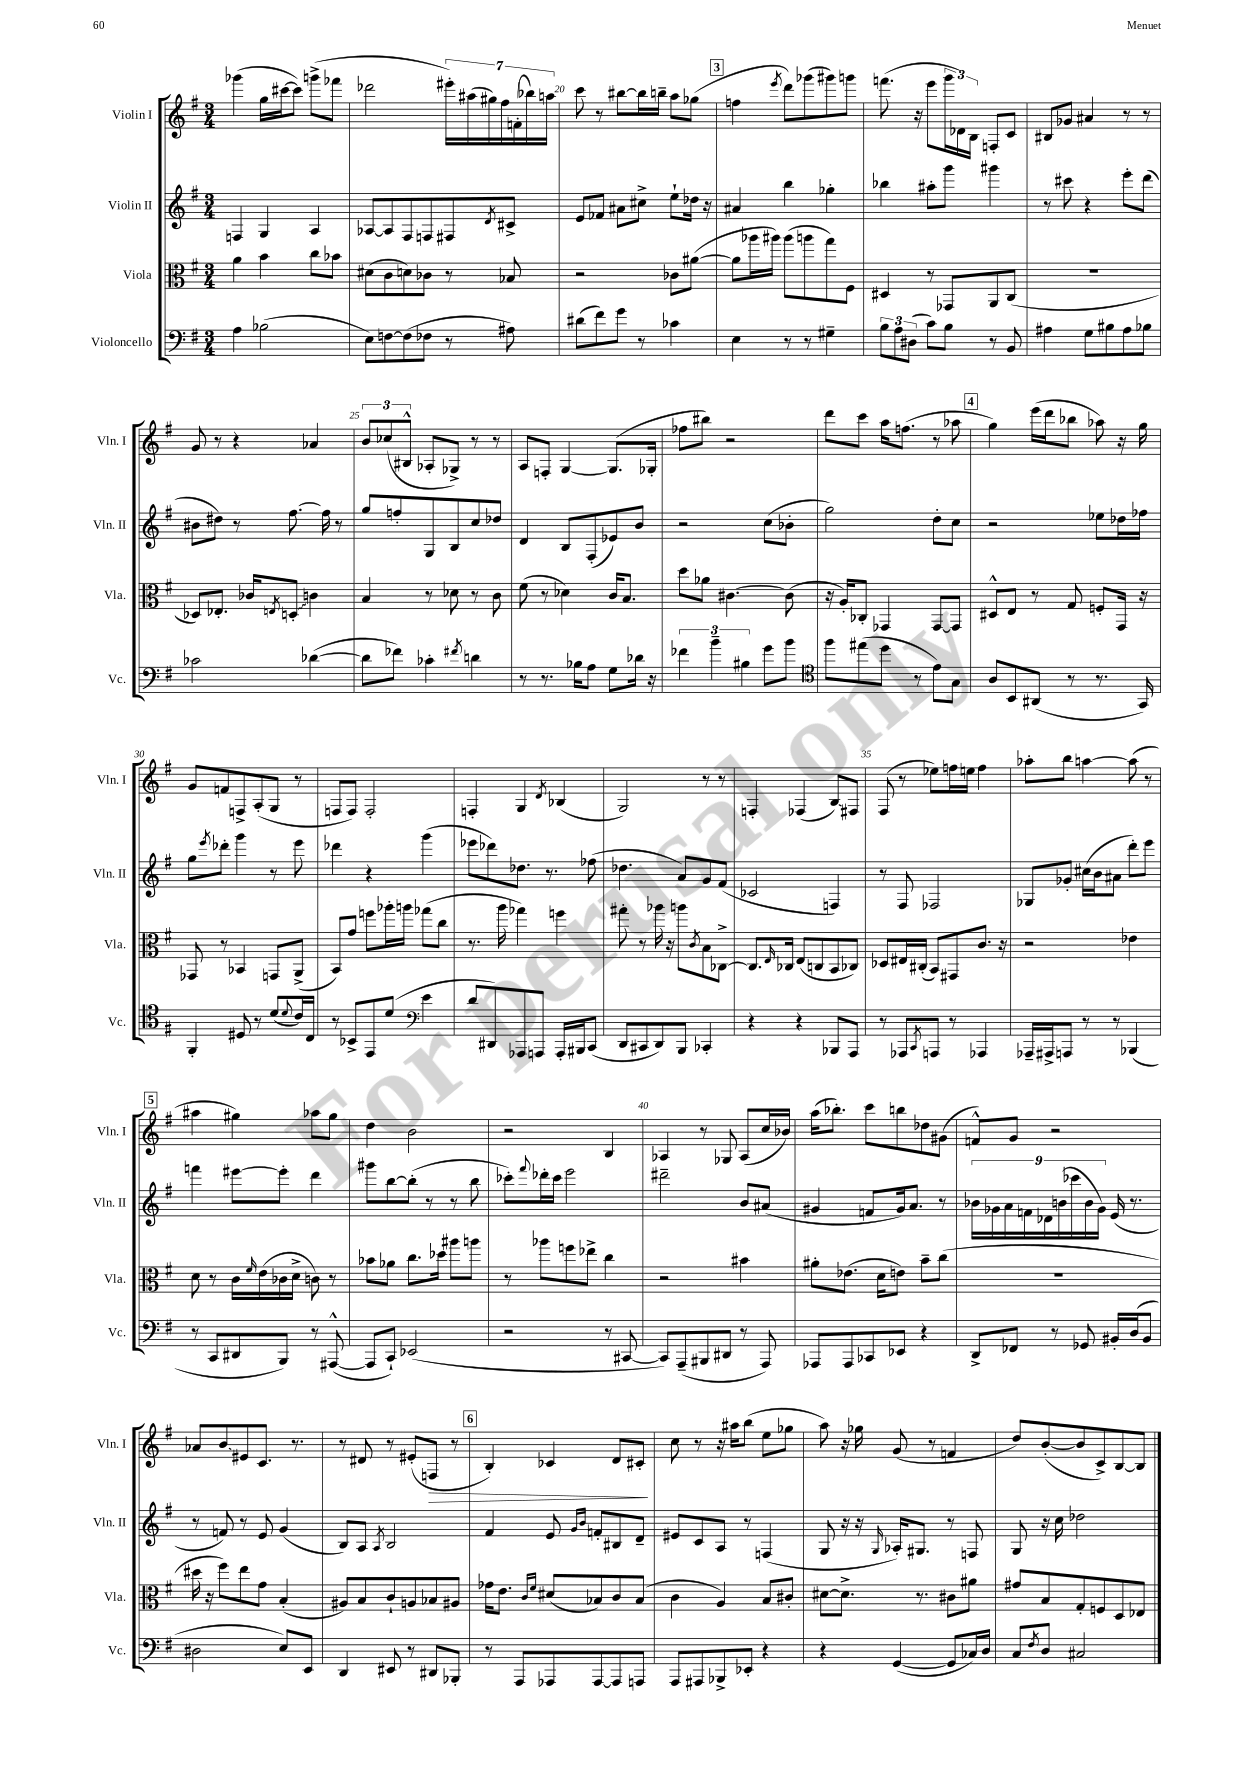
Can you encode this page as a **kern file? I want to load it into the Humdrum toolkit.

**kern	**kern	**kern	**kern
*staff4	*staff3	*staff2	*staff1
*clefF4	*clefC3	*clefG2	*clefG2
*k[f#]	*k[f#]	*k[f#]	*k[f#]
*M3/4	*M3/4	*M3/4	*M3/4
4A\	4a\	4F/	(4ggg-\
(2B-\	4b\	4G/	16gg\LL
.	.	.	[16ccc#\J
.	.	.	8ccc#\]J)
.	8cc\L	4A/	(8ggg^\L
.	8b-\J	.	8fff-\J
=	=	=	=
8E\L)	(8d#\L	[8A-/L	2ddd-\
[8F\	8c\	8A-/]	.
(8F\]	8d\)	8F#/	.
8F-\J	8c-\J	8F/	.
8r	8r	8F#/	28eee#'\LL)
.	.	.	(28aa#\
.	.	.	28gg#\)
.	.	.	28ff#\
.	.	8qd/	.
8A#\)	8B-/	8c#^/J	.
.	.	.	(28f'\
.	.	.	28bb-\)
.	.	.	28aa\JJ
=	=	=	=
(8d#\L	2r	8e/L	8ccc\
8f#\)	.	8f-/J	8r
8g\J	.	8a#\L	[8bb#\L
8r	.	8cc#^\J	16bb#\]L
.	.	.	16bb~\JJ
4c-\	8c-\L	8ee`\L	8aa\L
.	([8a#\J	16dd-\Jk	(8gg-\J
.	.	16r	.
=	=	=	=
4E\	8a#\]L	4a#/	4ff\
.	16aa-\L	.	.
.	16aa#\JJ)	.	.
.	.	.	8qeee/
8r	(8aa#\L	4bb\	8ddd\L)
8r	8aa\	.	(8ggg-\
4G#~\	8gg\)	4gg-'\	8ggg#\)
.	8F#\J	.	8ggg\J
=	=	=	=
12B\L	4D#/	4bb-\	(8.fff\
12A\	.	.	.
(12D#\J	.	.	.
.	.	.	16r
8c\L)	8r	8aa#'\L	8eee\L
8B\J	8GG-/L	8ggg\J	24ggg\L
.	.	.	24d-\)
.	.	.	24B\JJ
8r	8AA/	4ggg#\	8F'/L
8BB/	(8C/J	.	8c/J
=	=	=	=
4A#\	2.r	8r	8B#/L
.	.	8ccc#\	8g-/J
8G\L	.	4r	4a#/
8B#\	.	.	.
8A#\	.	8eee'\L	8r
8B-\J	.	(8ddd\J	8r
=	=	=	=
2c-\	8D-/L)	8b#\L	8g/
.	8.E-'/J	8dd#\J)	8r
.	.	8r	4r
.	16c-/LK	.	.
.	8qE/	.	.
.	8D'/J	[8.ff#\	.
([4d-\	4c\	.	4a-/
.	.	16ff#\]	.
.	.	8r	.
=	=	=	=
8d-\]L	4B/	8gg/L	12b/L
.	.	.	(12cc-/
8f-\J)	.	8ff'/	.
.	.	.	12B#^^/J
4c-'\	8r	8G/	8A-'/L
.	8d-\	8B/	8G-^/J)
8qf#/	.	.	.
4d\	8r	8cc/	8r
.	8c\	8dd-/J	8r
=	=	=	=
8r	(8f#\	4d/	8A/L
8.r	8r	.	8F'/J
.	4d-\)	8B/L	[4G/
16B-\LK	.	.	.
8A\J	.	(8F#'/	.
8G\L	16c/LK	8e-/)	(8.G/]L
.	8.B/J	.	.
16d-\Jk	.	8b/J	.
16r	.	.	16G-'/Jk
=	=	=	=
6f-\	8dd\L	2r	8ff-\L
.	8a-\J	.	8bb#\J)
6b~\	.	.	.
.	[4.c#\	.	2r
6B#\	.	.	.
8g\L	.	(8cc\L	.
8b\J	(8c#\]	8b-'\J	.
=	=	=	=
*clefC4	*	*	*
8ff#\L	16r	2gg\)	8ddd\L
.	16A'/LK)	.	.
(8ee#\	8C-'/J	.	8ccc\J
8dd\J	4GG-/	.	16aa\LK
.	.	.	(8.ff\J
8r	.	.	.
8e\L)	[8GG-/L	8dd'\L	8r
8G\J	8GG-/]J	8cc\J	8aa-\
=	=	=	=
8A/L	8D#^^/L	2r	4gg\)
8BB/	8E/J	.	.
(8AA#/J	8r	.	(16eee\LL
.	.	.	16ddd\J
8r	8G/	.	8bb-\J
8.r	8F'/L	8ee-\L	8aa-\)
.	16GG/Jk	16dd-\L	16r
16GG/)	16r	16ff-\JJ	16gg\
=	=	=	=
4FF#'/	8GG-/	8gg\L	8g/L
.	.	8qeee/	.
.	8r	8ddd-'\J	8f/
8D#/	4BB-/	4ggg\	8F^/
8r	.	.	(8A'/
(8d/L	8GG/L	8r	8G/J
8qqd/	.	.	.
16c/L)	(8AA^/J	8eee\	8r
16C/JJ	.	.	.
=	=	=	=
8r	8BB/L)	4ddd-\	8F/L
8BB-^/L	8g/J	.	8F/J)
8EE/	8ff\L	4r	2F'/
(8d/J	16aa-'\L	.	.
.	16aa\JJ	.	.
*clefF4	*	*	*
4e\	(8gg-\L	(4ggg\	.
.	8cc\J	.	.
=	=	=	=
8d/L	8.r	8eee-\L	4F'/
8DD#/)	.	8ddd-\)	.
.	16aa\	.	.
8AAA-/	4gg-\)	8.dd-\J	4G/
8AAA/J	.	.	.
.	.	8.r	.
.	.	.	8qd/
16AAA'/LL	4ff\	.	(4B-/
16BBB#/J	.	.	.
(8CC/J	.	(8ff-\	.
=	=	=	=
8DD/L	8gg#'\	4.dd-\	2G/)
8CC#/	8r	.	.
8DD/)	16aa-\	.	.
.	16r	.	.
8BBB/J	8aa\L	8a/L)	.
.	8qc/	.	.
4CC-'/	8B\	8g/	8r
.	[8C-^\J	(8f#/J	8r
=	=	=	=
4r	8.C-/]L	2c-/	4F'/
.	16qqE/	.	.
.	16C-/Jk	.	.
4r	(8E/L	.	(4F-/
.	8C/	.	.
8BBB-/L	8BB/	4F/)	8B/L)
8AAA/J	8C-/J)	.	8F#/J
=	=	=	=
8r	8D-/L	8r	(8F#/
8AAA-/L	16E#/L	8F#/	8r
.	(16C#'/JJ	.	.
8qCC/	.	.	.
8AAA/J	8BB/L)	2F-/	8ee-\L)
8r	8GG#/	.	16ff\L
.	.	.	16ee\JJ
4AAA-/	8.c/J	.	4ff\
.	16r	.	.
=	=	=	=
16AAA-~/LL	2r	8G-/L	8aa-'\L
16AAA#^/J	.	.	.
8AAA/J	.	8g-'/J	8bb\J
8r	.	(16cc#\LL	[4aa\
.	.	16b\J	.
8r	.	8a#\J	.
(4BBB-/	4e-\	8ddd'\L)	(8aa\]
.	.	8eee\J	8r
=	=	=	=
8r	8d\	4fff\	4aa#\
8CC/L	8r	.	.
8DD#/	16c\LL	[8eee#\L	4gg#\)
.	16qqf#/	.	.
.	(16e\	.	.
8BBB/J)	16c-\	8eee#'\]J	.
.	16d^\JJ	.	.
8r	8c\)	4ddd\	8aa-\L
([8AAA#^^/	8r	.	8gg#\J
=	=	=	=
8AAA#/]L	8b-\L	8ggg#\L	4dd\
8CC`/J)	8a-\J	[8bb\	.
(2EE-/	8.cc\L	(8bb'\]J	2b\
.	.	8r	.
.	16dd-\Jk	.	.
.	8aa#\L	8r	.
.	8aa\J	8bb\	.
=	=	=	=
2r	8r	8ccc-'\L)	2r
.	.	8qqfff#/	.
.	8aa-\L	16ddd-'\L	.
.	.	16ccc-\JJ	.
.	8ff\	2eee\	.
.	8ee-^\J	.	.
8r	4cc\	.	4B/
[8CC#/	.	.	.
=	=	=	=
8CC#/]L)	2r	2ddd#~\	4A-/
(8AAA~/	.	.	.
8BBB#/	.	.	8r
8DD#/J	.	.	8G-/
8r	4b#\	8b/L	(8A-/L
8AAA/)	.	(8a#/J	16cc/L
.	.	.	16b-/JJ)
=	=	=	=
8AAA-/L	8a#'\L	4g#/	(16aa\LK
.	.	.	8.bb-'\J)
8AAA-/	(8.e-\J	.	.
8CC-/	.	8f/L	8ccc\L
.	16d\LK	.	.
8EE-/J	8e\J)	16g#/k)	8bb\
.	.	8.a/J	.
4r	8b~\L	.	8dd-\
.	(8cc\J	8r	(8g#\J
=	=	=	=
8DD^/L	2.r	18b-\LL	8f^^/L)
.	.	18g-\	.
.	.	18a\	.
8FF-/J	.	.	8g/J
.	.	18f\	.
.	.	18d-\	.
8r	.	.	2r
.	.	(18b\	.
.	.	18ccc-\	.
8GG-/	.	.	.
.	.	18b\	.
.	.	18g-\JJ)	.
16BB#'/LL	.	(16e/	.
(16D/J	.	8.r	.
8BB#/J	.	.	.
=	=	=	=
2D#\	16dd#\	8r	8a-/L
.	16r	.	.
.	8ff#\L)	8f/)	8b/
.	8ee\	8r	8e#/
.	8g\J	8e/	8.c/J
8E/L)	(4B'/	(4g/	.
.	.	.	8.r
8EE/J	.	.	.
=	=	=	=
4DD/	8A#/L)	8B/L)	8r
.	8B/	8A/J	8d#/
.	.	8qA/	.
8EE#/	8c`/	2B/	8r
8r	8A/	.	(8e#'/L
8DD#/L	8B-/	.	8F/J
8BBB-'/J	8A#/J	.	8r
=	=	=	=
8r	16g-\LK	4f#/	4B'/)
.	8.e\J	.	.
8AAA/L	.	.	.
.	16qqc/LL	.	.
.	16qqf#/JJ	.	.
8AAA-/	(8d#/L	8e/	4c-/
.	.	16qqg/LL	.
.	.	16qqb/JJ	.
[8AAA-/	8B-/)	8f'/L	.
8AAA-/]	8c/	8B#/	8d/L
8AAA/J	(8B-/J	8d~/J	8c#'/J
=	=	=	=
8AAA/L	4c\	8e#/L	8cc\
8AAA#/	.	8c/	8r
8BBB-^/	4A/)	8A/J	16r
.	.	.	16aa#\LK
8EE-'/J	.	8r	(8bb\J
4r	8B/L	(4F/	8ee\L
.	8c#'/J	.	8gg-\J
=	=	=	=
4r	[8d#\L	8G/	8aa\)
.	8.d#^\]J	16r	16r
.	.	16r	16gg-\
.	.	16qqG/	.
([4GG/	.	16A-'/LK)	(8g/
.	8.r	8.G#/J	.
.	.	.	8r
8GG/]L	8c#\L	8r	4f/
16C-/L)	8a#\J	8F/	.
16D/JJ	.	.	.
=	=	=	=
8C/L	8g#/L	8G/	8dd/L)
8qF#/	.	.	.
8D/J	8B/	16r	([8b'/
.	.	16cc\	.
2C#/	8G'/	2dd-\	8b/]
.	8F/	.	8c^/)
.	8D/	.	[8B/
.	8E-/J	.	8B/]J
==	==	==	==
*-	*-	*-	*-
